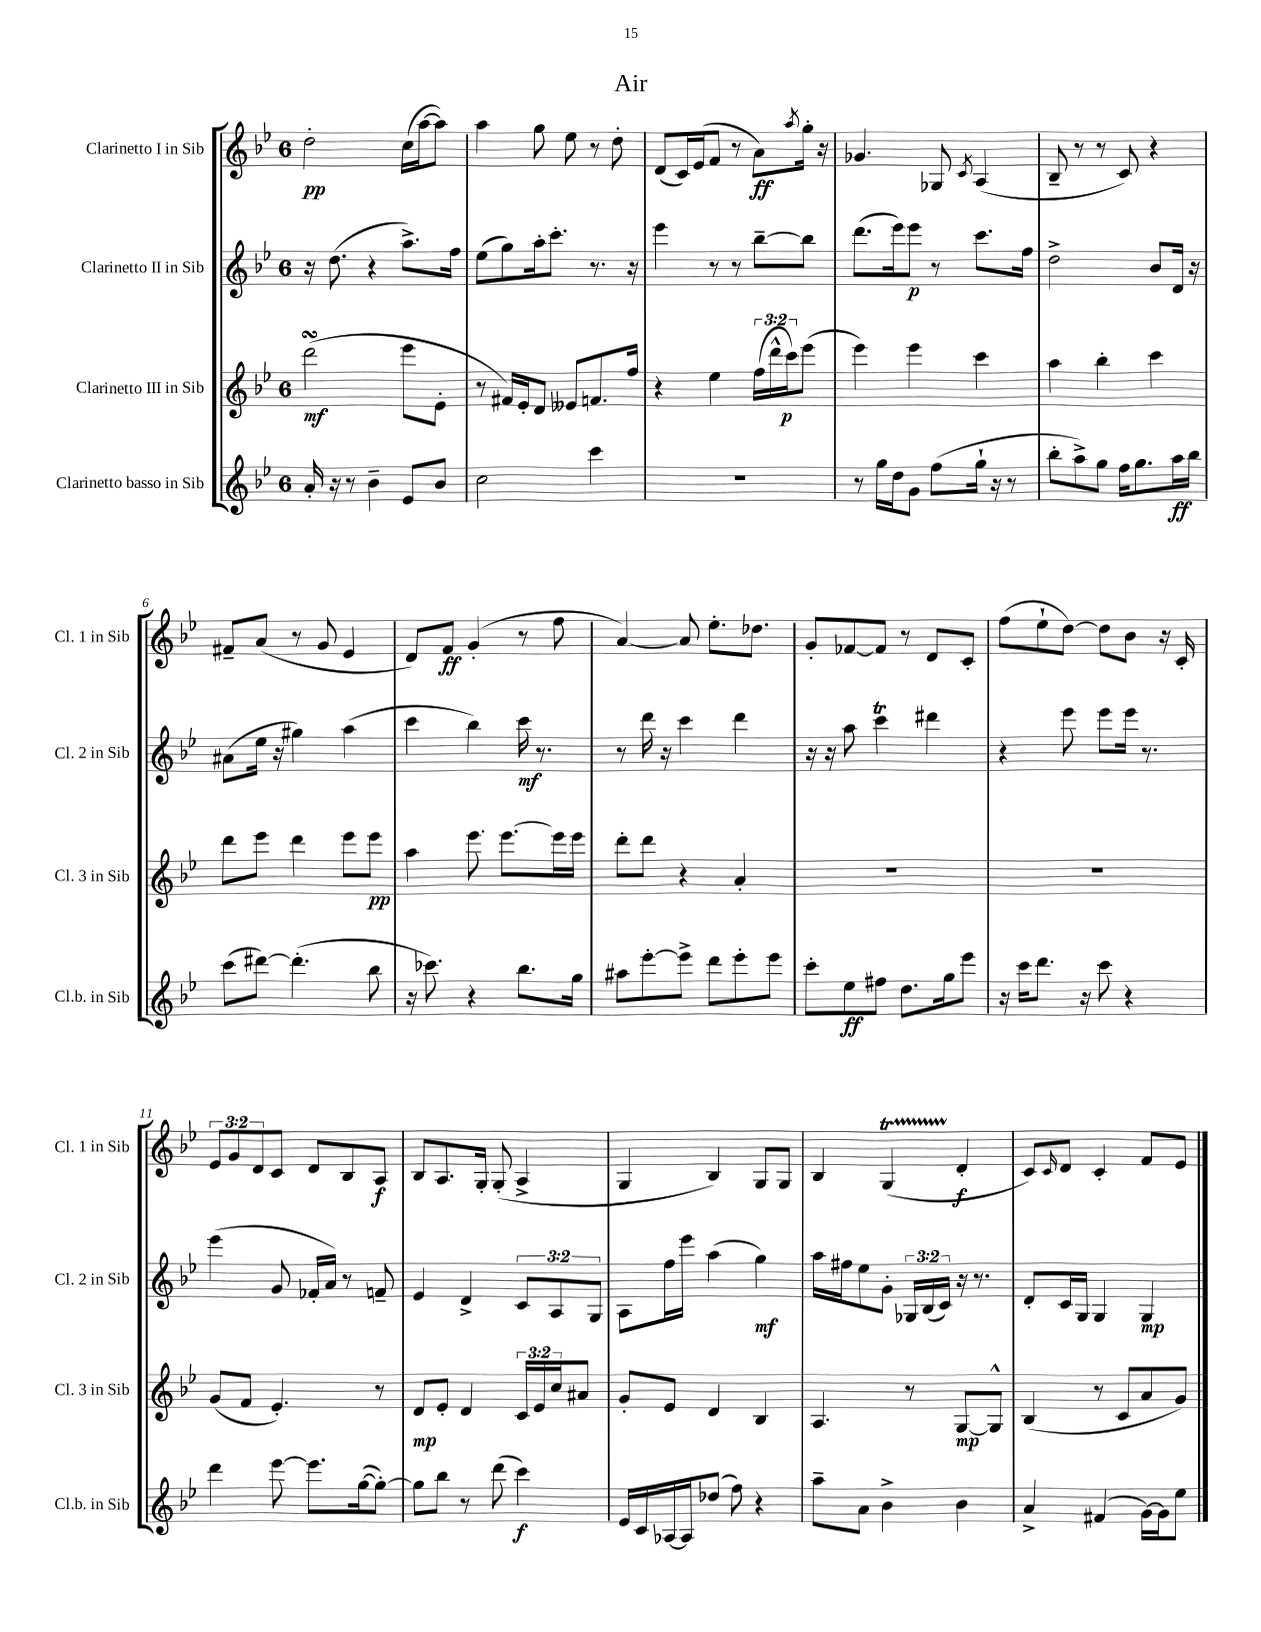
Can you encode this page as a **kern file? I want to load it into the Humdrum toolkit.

**kern	**kern	**kern	**kern
*staff4	*staff3	*staff2	*staff1
*clefG2	*clefG2	*clefG2	*clefG2
*k[b-e-]	*k[b-e-]	*k[b-e-]	*k[b-e-]
*M6/8	*M6/8	*M6/8	*M6/8
16a'	(2ddd	16r	2dd'
16r	.	(8.dd	.
8r	.	.	.
4b-~	.	4r	.
8e-	8eee-	8.aa^)	(16cc
.	.	.	[16aa
8b-	8e-'	.	8aa])
.	.	16ff	.
=	=	=	=
2cc	8r	(8ee-	4aa
.	16f#)	8gg)	.
.	16e-'	.	.
.	8d	16aa'	8gg
.	.	8.ccc'	.
.	8e--	.	8ee-
4ccc	8.f	8.r	8r
.	.	.	8dd'
.	16ff	16r	.
=	=	=	=
2.r	4r	4eee-	(8d
.	.	.	16c)
.	.	.	(16e-
.	4ee-	8r	8f
.	.	8r	8r
.	(24ff	[8bb-~	8a)
.	24ddd^^	.	.
.	24ccc)	.	.
.	.	.	8qaa
.	(8eee-	8bb-]	16gg'
.	.	.	16r
=	=	=	=
8r	4eee-)	(8.ddd	4.g-
16gg	.	.	.
16dd	.	16eee-)	.
8g	4eee-	8eee-	.
(8ff	.	8r	8G-
.	.	.	8qc
16gg`	4ccc	8.ccc	(4A
16r	.	.	.
8r	.	.	.
.	.	16ff	.
=	=	=	=
8bb-'	4aa	2dd^	8B-~
8aa^)	.	.	8r
8gg	4bb-'	.	8r
16ff	.	.	8c)
8.gg	.	.	.
.	4ccc	8b-	4r
16aa	.	16d	.
16bb-	.	16r	.
=	=	=	=
(8ccc	8ddd	(8a#	8f#~
[8ddd#)	8eee-	16ee-	(8a
.	.	16r	.
(4.ddd#']	4ddd	4gg#)	8r
.	.	.	8g
.	8eee-	(4aa	4e-
8bb-	8eee-	.	.
=	=	=	=
16r	4aa	4ccc	8d)
8.ccc-)	.	.	.
.	.	.	8f
4r	8.eee-	4bb-)	(4g'
.	[8.eee-	.	.
8.bb-	.	16ccc	8r
.	.	8.r	.
.	16eee-]	.	8ff
16gg	16eee-	.	.
=	=	=	=
8aa#	8ddd'	8r	[4a)
[8eee-'	8ddd	16ddd	.
.	.	16r	.
8eee-^]	4r	4ccc	8a]
8ddd	.	.	8.ee-'
8eee-'	4a'	4ddd	.
.	.	.	8.dd-
8eee-	.	.	.
=	=	=	=
8ccc'	2.r	16r	8g'
.	.	16r	.
8ee-	.	8aa	[8f-
8ff#	.	4ccc	8f-]
8.dd	.	.	8r
.	.	4ddd#	8d
16gg	.	.	.
8eee-	.	.	8c'
=	=	=	=
16r	2.r	4r	(8ff
16ccc	.	.	.
8.ddd	.	.	8ee-`
.	.	8eee-	[8dd)
16r	.	.	.
8ccc	.	8eee-	8dd]
4r	.	16eee-	8b-
.	.	8.r	.
.	.	.	16r
.	.	.	16c'
=	=	=	=
4ddd	(8g	(4eee-	12e-
.	.	.	12g
.	8f	.	.
.	.	.	12d
[8eee-	4.e-')	8g	8c
8.eee-]	.	16f-'	8d
.	.	16a)	.
.	.	8r	8B-
([16gg	.	.	.
8gg'_)	8r	8f~	8A
=	=	=	=
8gg]	8d	4e-	8B-
8bb-	8e-'	.	8.A
8r	4d	4d^	.
.	.	.	16G'
(8ddd	.	.	(8G'
4ccc)	24c	12c	4A^
.	24e-	.	.
.	24cc	12A	.
.	8a#	.	.
.	.	12G	.
=	=	=	=
16e-	8g'	8A	4G
16c	.	.	.
[16A-	8e-	16ff	.
16A-]	.	16eee-	.
(8dd-	4d	(4aa	4B-)
8ff)	.	.	.
4r	4B-	4gg)	8G
.	.	.	8G
=	=	=	=
8aa~	4.A	16aa	4B-
.	.	16ff#	.
8a	.	8ee-	.
4b-^	.	8g'	(4G
.	8r	24G-	.
.	.	(24B-	.
.	.	24c)	.
4b-	[8G	16r	4d'
.	.	8.r	.
.	8G^^]	.	.
=	=	=	=
4a^	(4B-	8d'	8c)
.	.	.	16qqc
.	.	16c	8d
.	.	16G	.
(4f#	8r	4G	4c'
.	8c	.	.
[16g)	8a	4G	8f
16g]	.	.	.
8ee-	8g)	.	8e-
==	==	==	==
*-	*-	*-	*-
